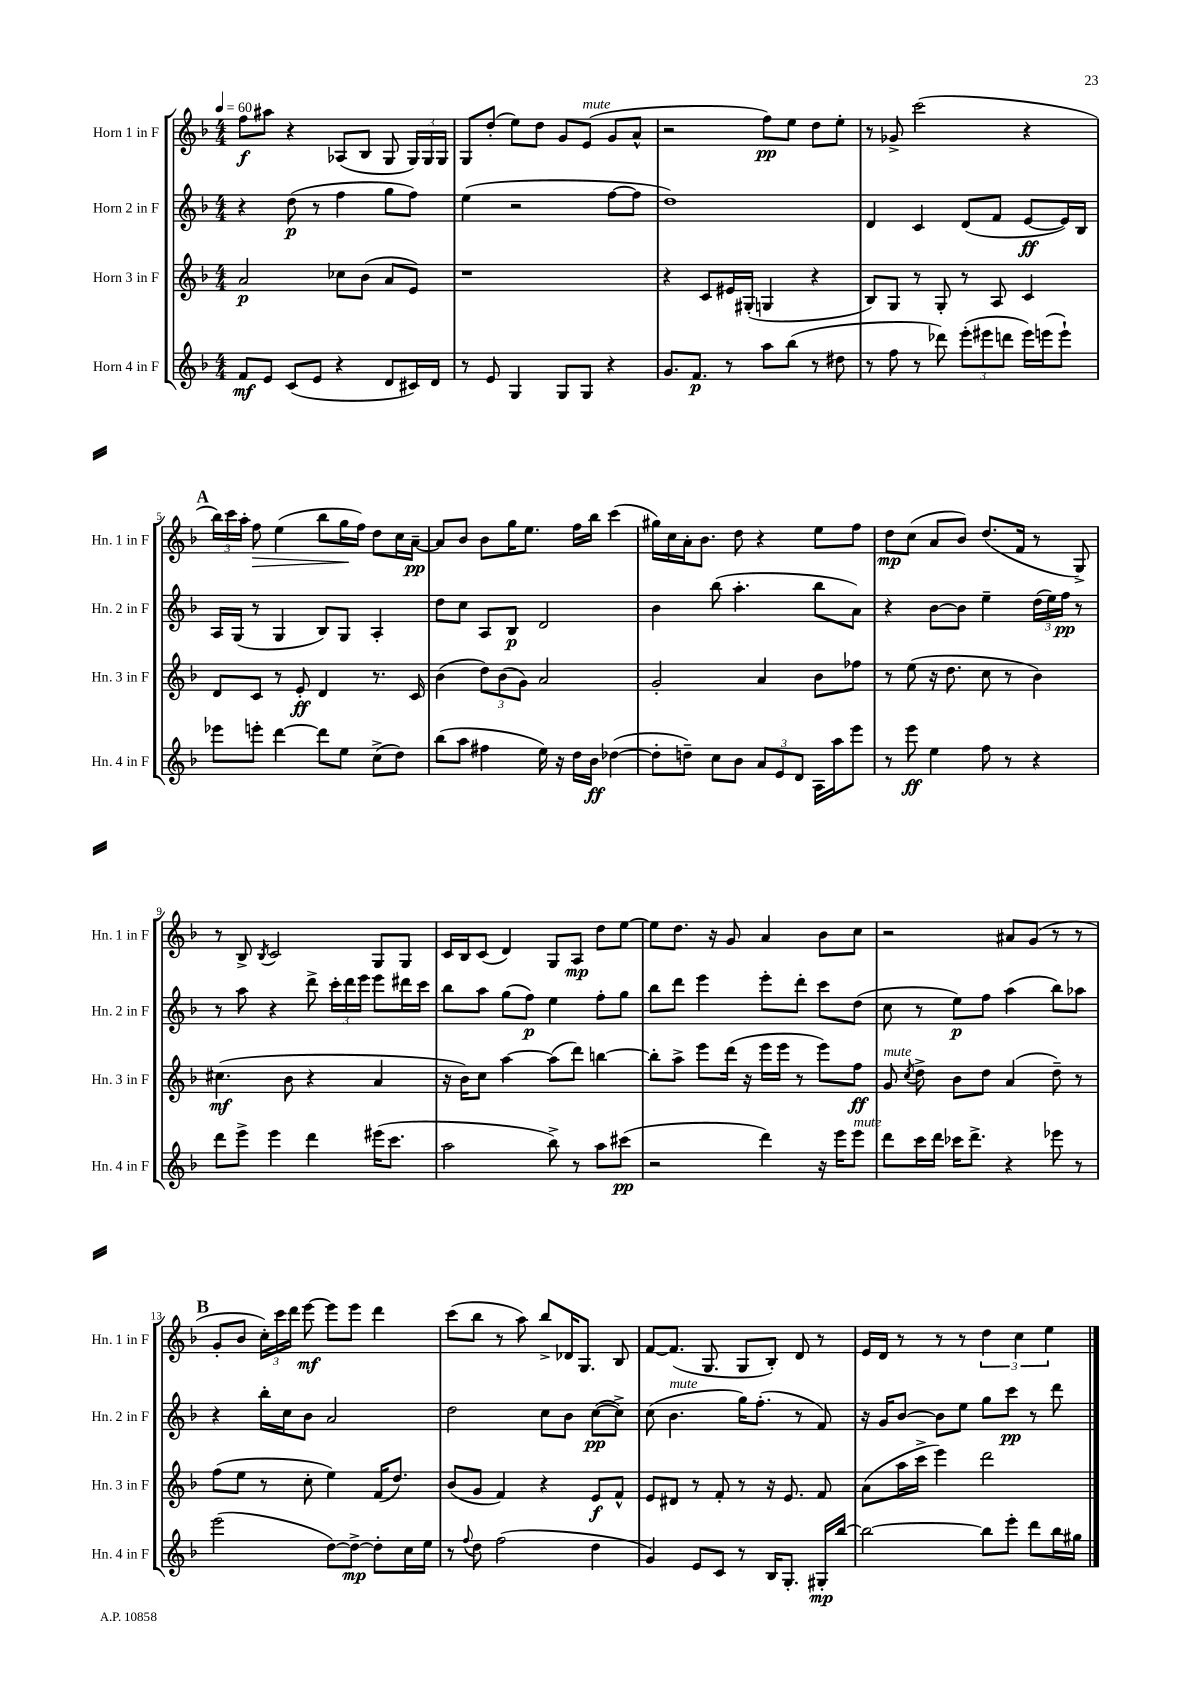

**kern	**dynam	**kern	**dynam	**kern	**dynam	**kern	**dynam
*part4	*part4	*part3	*part3	*part2	*part2	*part1	*part1
*staff4	*staff4	*staff3	*staff3	*staff2	*staff2	*staff1	*staff1
*I"Horn 4 in F	*	*I"Horn 3 in F	*	*I"Horn 2 in F	*	*I"Horn 1 in F	*
*I'Hn. 4 in F	*	*I'Hn. 3 in F	*	*I'Hn. 2 in F	*	*I'Hn. 1 in F	*
*clefG2	*	*clefG2	*	*clefG2	*	*clefG2	*
*k[b-]	*	*k[b-]	*	*k[b-]	*	*k[b-]	*
*M4/4	*	*M4/4	*	*M4/4	*	*M4/4	*
*MM60	*	*MM60	*	*MM60	*	*MM60	*
=1	=1	=1	=1	=1	=1	=1	=1
8f/L	mf	2a/	p	4r	.	8ff\L	f
8e/J	.	.	.	.	.	8aa#X\J	.
(8c/L	.	.	.	(8dd\	p	4r	.
8e/J	.	.	.	8r	.	.	.
4r	.	8cc-X\L	.	4ff\	.	(8A-X/L	.
.	.	(8b-\J	.	.	.	8B-/J	.
8d/L	.	8a/L	.	8gg\L	.	8G/	.
16c#X/L)	.	8e/J)	.	8ff\J)	.	24G/LL)	.
.	.	.	.	.	.	24G/	.
16d/JJ	.	.	.	.	.	.	.
.	.	.	.	.	.	24G/JJ	.
=2	=2	=2	=2	=2	=2	=2	=2
8r	.	1r	.	(4ee\	.	8G/L	.
8e/	.	.	.	.	.	(8dd'/J	.
4G/	.	.	.	2r	.	8ee\L)	.
.	.	.	.	.	.	8dd\J	.
8G/L	.	.	.	.	.	8g/L	.
!	!	!	!	!	!	!LO:TX:a:i:t=mute	!
8G/J	.	.	.	.	.	(8e/J	.
4r	.	.	.	[8ff\L	.	8g/L	.
.	.	.	.	8ff\J]	.	8a^^/J	.
=3	=3	=3	=3	=3	=3	=3	=3
8.g/L	.	4r	.	1dd)	.	2r	.
8.f/J	p	.	.	.	.	.	.
.	.	8c/L	.	.	.	.	.
8r	.	16e#X/L	.	.	.	.	.
.	.	(16G#X'/JJ	.	.	.	.	.
8aa\L	.	4Gn/	.	.	.	8ff\L)	pp
(8bb-\J	.	.	.	.	.	8ee\J	.
8r	.	4r	.	.	.	8dd\L	.
8dd#X\	.	.	.	.	.	8ee'\J	.
=4	=4	=4	=4	=4	=4	=4	=4
8r	.	8B-/L)	.	4d/	.	8r	.
8ff\	.	8G/J	.	.	.	8g-X^/	.
8r	.	8r	.	4c/	.	(2ccc\	.
8ddd-X\)	.	8G'/	.	.	.	.	.
(12eee'\L	.	8r	.	(8d/L	.	.	.
12eee#X\	.	.	.	.	.	.	.
.	.	8A/	.	8f/J	.	.	.
12dddn\J	.	.	.	.	.	.	.
16eee#\LL)	.	4c/	.	[8e/L	ff	4r	.
(16eeen\J	.	.	.	.	.	.	.
8eee`\J)	.	.	.	16e/L])	.	.	.
.	.	.	.	16B-/JJ	.	.	.
!!LO:LB:g=z
!!LO:REH:place=s1:t=A
=5	=5	=5	=5	=5	=5	=5	=5
8eee-X\L	.	8d/L	.	16A/LL	.	24bb-\LL)	.
.	.	.	.	.	.	24ccc\	.
.	.	.	.	(16G/JJ	.	.	.
.	.	.	.	.	.	24aa'\JJ	.
!	!	!	!	!	!	!	!LO:HP:b
8eeen'\J	.	8c/J	.	8r	.	8ff\	>
[4ddd\	.	8r	.	4G/	.	(4ee\	.
.	.	8e'/	ff	.	.	.	.
8ddd\L]	.	4d/	.	8B-/L)	.	8bb-\L	.
8ee\J	.	.	.	8G/J	.	16gg\L	.
.	.	.	.	.	.	16ff\JJ)	]
(8cc^\L	.	8.r	.	4A'/	.	8dd\L	.
8dd\J)	.	.	.	.	.	16cc\L	.
.	.	16c/	.	.	.	[16a~\JJ	pp
=6	=6	=6	=6	=6	=6	=6	=6
(8bb-\L	.	(4b-\	.	8dd\L	.	8a/L]	.
8aa\J	.	.	.	8cc\J	.	8b-/J	.
4ff#X\	.	12dd\L)	.	8A/L	.	8b-\L	.
.	.	(12b-\	.	.	.	.	.
.	.	.	.	8B-/J	p	16gg\K	.
.	.	12g\J)	.	.	.	.	.
.	.	.	.	.	.	8.ee\J	.
16ee\)	.	2a/	.	2d/	.	.	.
16r	.	.	.	.	.	.	.
16dd\LL	.	.	.	.	.	16ff\LL	.
16b-\JJ	ff	.	.	.	.	16bb-\JJ	.
([4dd-X\	.	.	.	.	.	(4ccc\	.
=7	=7	=7	=7	=7	=7	=7	=7
8dd-'\L]	.	2g'/	.	4b-\	.	16gg#X\LL)	.
.	.	.	.	.	.	16cc\	.
8ddn~\J)	.	.	.	.	.	16a'\J	.
.	.	.	.	.	.	8.b-\J	.
8cc\L	.	.	.	(8bb-\	.	.	.
8b-\J	.	.	.	4.aa'\	.	8dd\	.
12a/L	.	4a/	.	.	.	4r	.
12e/	.	.	.	.	.	.	.
12d/J	.	.	.	.	.	.	.
16A\LL	.	8b-\L	.	8bb-\L	.	8ee\L	.
16aa\J	.	.	.	.	.	.	.
8eee\J	.	8ff-X\J	.	8a\J)	.	8ff\J	.
=8	=8	=8	=8	=8	=8	=8	=8
8r	.	8r	.	4r	.	8dd\L	mp
8eee\	ff	(8ee\	.	.	.	(8cc\J	.
4ee\	.	16r	.	[8b-\L	.	8a/L	.
.	.	8.dd\	.	.	.	.	.
.	.	.	.	8b-\J]	.	8b-/J)	.
8ff\	.	8cc\	.	4ee~\	.	(8.dd/L	.
8r	.	8r	.	.	.	.	.
.	.	.	.	.	.	16f/Jk	.
4r	.	4b-\)	.	(24dd\LL	.	8r	.
.	.	.	.	24ee\)	.	.	.
.	.	.	.	24ff\JJ	pp	.	.
.	.	.	.	8r	.	8G^/)	.
!!LO:LB:g=z
=9	=9	=9	=9	=9	=9	=9	=9
8ddd\L	.	(4.cc#X\	mf	8r	.	8r	.
8eee^\J	.	.	.	8aa\	.	8B-^/	.
.	.	.	.	.	.	8qB-/	.
4eee\	.	.	.	4r	.	2c/	.
.	.	8b-\	.	.	.	.	.
4ddd\	.	4r	.	8ddd^\	.	.	.
.	.	.	.	24ccc'\LL	.	.	.
.	.	.	.	24ddd\	.	.	.
.	.	.	.	24eee\JJ	.	.	.
(16eee#X\KL	.	4a/	.	8eee\L	.	8G/L	.
8.ccc\J	.	.	.	.	.	.	.
.	.	.	.	16ddd#X\L	.	8G/J	.
.	.	.	.	16ccc\JJ	.	.	.
=10	=10	=10	=10	=10	=10	=10	=10
2aa\	.	16r	.	8bb-\L	.	16c/LL	.
.	.	16b-\KL)	.	.	.	16B-/J	.
.	.	8cc\J	.	8aa\J	.	(8c/J	.
.	.	[4aa\	.	(8gg\L	.	4d/)	.
.	.	.	.	8ff\J)	p	.	.
8bb-^\)	.	(8aa\L]	.	4ee\	.	8G/L	.
8r	.	8ddd\J)	.	.	.	8A/J	mp
8aa\L	.	[4bbn\	.	8ff'\L	.	8dd\L	.
(8ccc#X\J	pp	.	.	8gg\J	.	[8ee\J	.
=11	=11	=11	=11	=11	=11	=11	=11
2r	.	8bb'\L]	.	8bb-\L	.	8ee\L]	.
.	.	8aa^\J	.	8ddd\J	.	8.dd\J	.
.	.	8eee\L	.	4eee\	.	.	.
.	.	.	.	.	.	16r	.
.	.	(16ddd\Jk	.	.	.	8g/	.
.	.	16r	.	.	.	.	.
4ddd\)	.	16eee\LL	.	8eee'\L	.	4a/	.
.	.	16eee\JJ	.	.	.	.	.
.	.	8r	.	8ddd'\J	.	.	.
16r	.	8eee\L)	.	8ccc\L	.	8b-\L	.
16eee\KL	.	.	.	.	.	.	.
!LO:TX:a:i:t=mute	!	!	!	!	!	!	!
8eee\J	.	8ff\J	ff	(8dd\J	.	8cc\J	.
=12	=12	=12	=12	=12	=12	=12	=12
!	!	!LO:TX:a:i:t=mute	!	!	!	!	!
8ddd\L	.	8g/	.	8cc\	.	2r	.
.	.	8qcc/	.	.	.	.	.
16ccc\L	.	8dd^\	.	8r	.	.	.
16ddd\JJ	.	.	.	.	.	.	.
16ccc-X\KL	.	8b-\L	.	8ee\L)	p	.	.
8.ddd^\J	.	.	.	.	.	.	.
.	.	8dd\J	.	8ff\J	.	.	.
4r	.	(4a/	.	(4aa\	.	8a#X/L	.
.	.	.	.	.	.	(8g/J	.
8eee-X\	.	8dd~\)	.	8bb-\L)	.	8r	.
8r	.	8r	.	8aa-X\J	.	8r	.
!!LO:LB:g=z
!!LO:REH:place=s1:t=B
=13	=13	=13	=13	=13	=13	=13	=13
(2eee\	.	(8ff\L	.	4r	.	8g'/L	.
.	.	8ee\J	.	.	.	8b-/J	.
.	.	8r	.	16bb-'\LL	.	24cc'\LL)	.
.	.	.	.	.	.	24ccc\	.
.	.	.	.	16cc\J	.	.	.
.	.	.	.	.	.	24ddd\JJ	.
.	.	8cc'\	.	8b-\J	.	[8eee\	mf
[8dd\L)	.	4ee\)	.	2a/	.	8eee\L]	.
8dd^\J_	mp	.	.	.	.	8eee\J	.
8dd'\L]	.	(16f/KL	.	.	.	4ddd\	.
.	.	8.dd/J)	.	.	.	.	.
16cc\L	.	.	.	.	.	.	.
16ee\JJ	.	.	.	.	.	.	.
=14	=14	=14	=14	=14	=14	=14	=14
8r	.	(8b-/L	.	2dd\	.	(8ccc\L	.
8qqff/	.	.	.	.	.	.	.
8dd\	.	8g/J	.	.	.	8bb-\J	.
(2ff\	.	4f/)	.	.	.	8r	.
.	.	.	.	.	.	8aa\)	.
.	.	4r	.	8cc\L	.	8bb-^/L	.
.	.	.	.	8b-\J	.	16d-X/K	.
.	.	.	.	.	.	8.G/J	.
4dd\	.	8e/L	f	([8cc\L	pp	.	.
.	.	8f^^/J	.	8cc^\J])	.	8B-/	.
=15	=15	=15	=15	=15	=15	=15	=15
4g/)	.	8e/L	.	(8cc\	.	[8f/L	.
!	!	!	!	!LO:TX:a:i:t=mute	!	!	!
.	.	8d#X/J	.	4.b-\	.	(8.f/J]	.
8e/L	.	8r	.	.	.	.	.
.	.	.	.	.	.	8.G/	.
8c/J	.	8f'/	.	.	.	.	.
8r	.	8r	.	16gg\KL)	.	8G/L	.
.	.	.	.	(8.ff'\J	.	.	.
16B-/KL	.	16r	.	.	.	8B-'/J)	.
8.G'/J	.	8.e/	.	.	.	.	.
.	.	.	.	8r	.	8d/	.
16G#X'/LL	mp	8f/	.	8f/)	.	8r	.
[16bb-/JJ	.	.	.	.	.	.	.
=16	=16	=16	=16	=16	=16	=16	=16
2bb-\_	.	(8a\L	.	16r	.	16e/LL	.
.	.	.	.	16g/KL	.	16d/JJ	.
.	.	16aa\L	.	[8b-/J	.	8r	.
.	.	16ccc^\JJ	.	.	.	.	.
.	.	4eee\)	.	8b-\L]	.	8r	.
.	.	.	.	8ee\J	.	8r	.
8bb-\L]	.	2ddd\	.	8gg\L	.	6dd\	.
8eee'\J	.	.	.	8ccc\J	pp	.	.
.	.	.	.	.	.	6cc\	.
8ddd\L	.	.	.	8r	.	.	.
.	.	.	.	.	.	6ee\	.
16bb-\L	.	.	.	8ddd\	.	.	.
16gg#X\JJ	.	.	.	.	.	.	.
==	==	==	==	==	==	==	==
*-	*-	*-	*-	*-	*-	*-	*-
